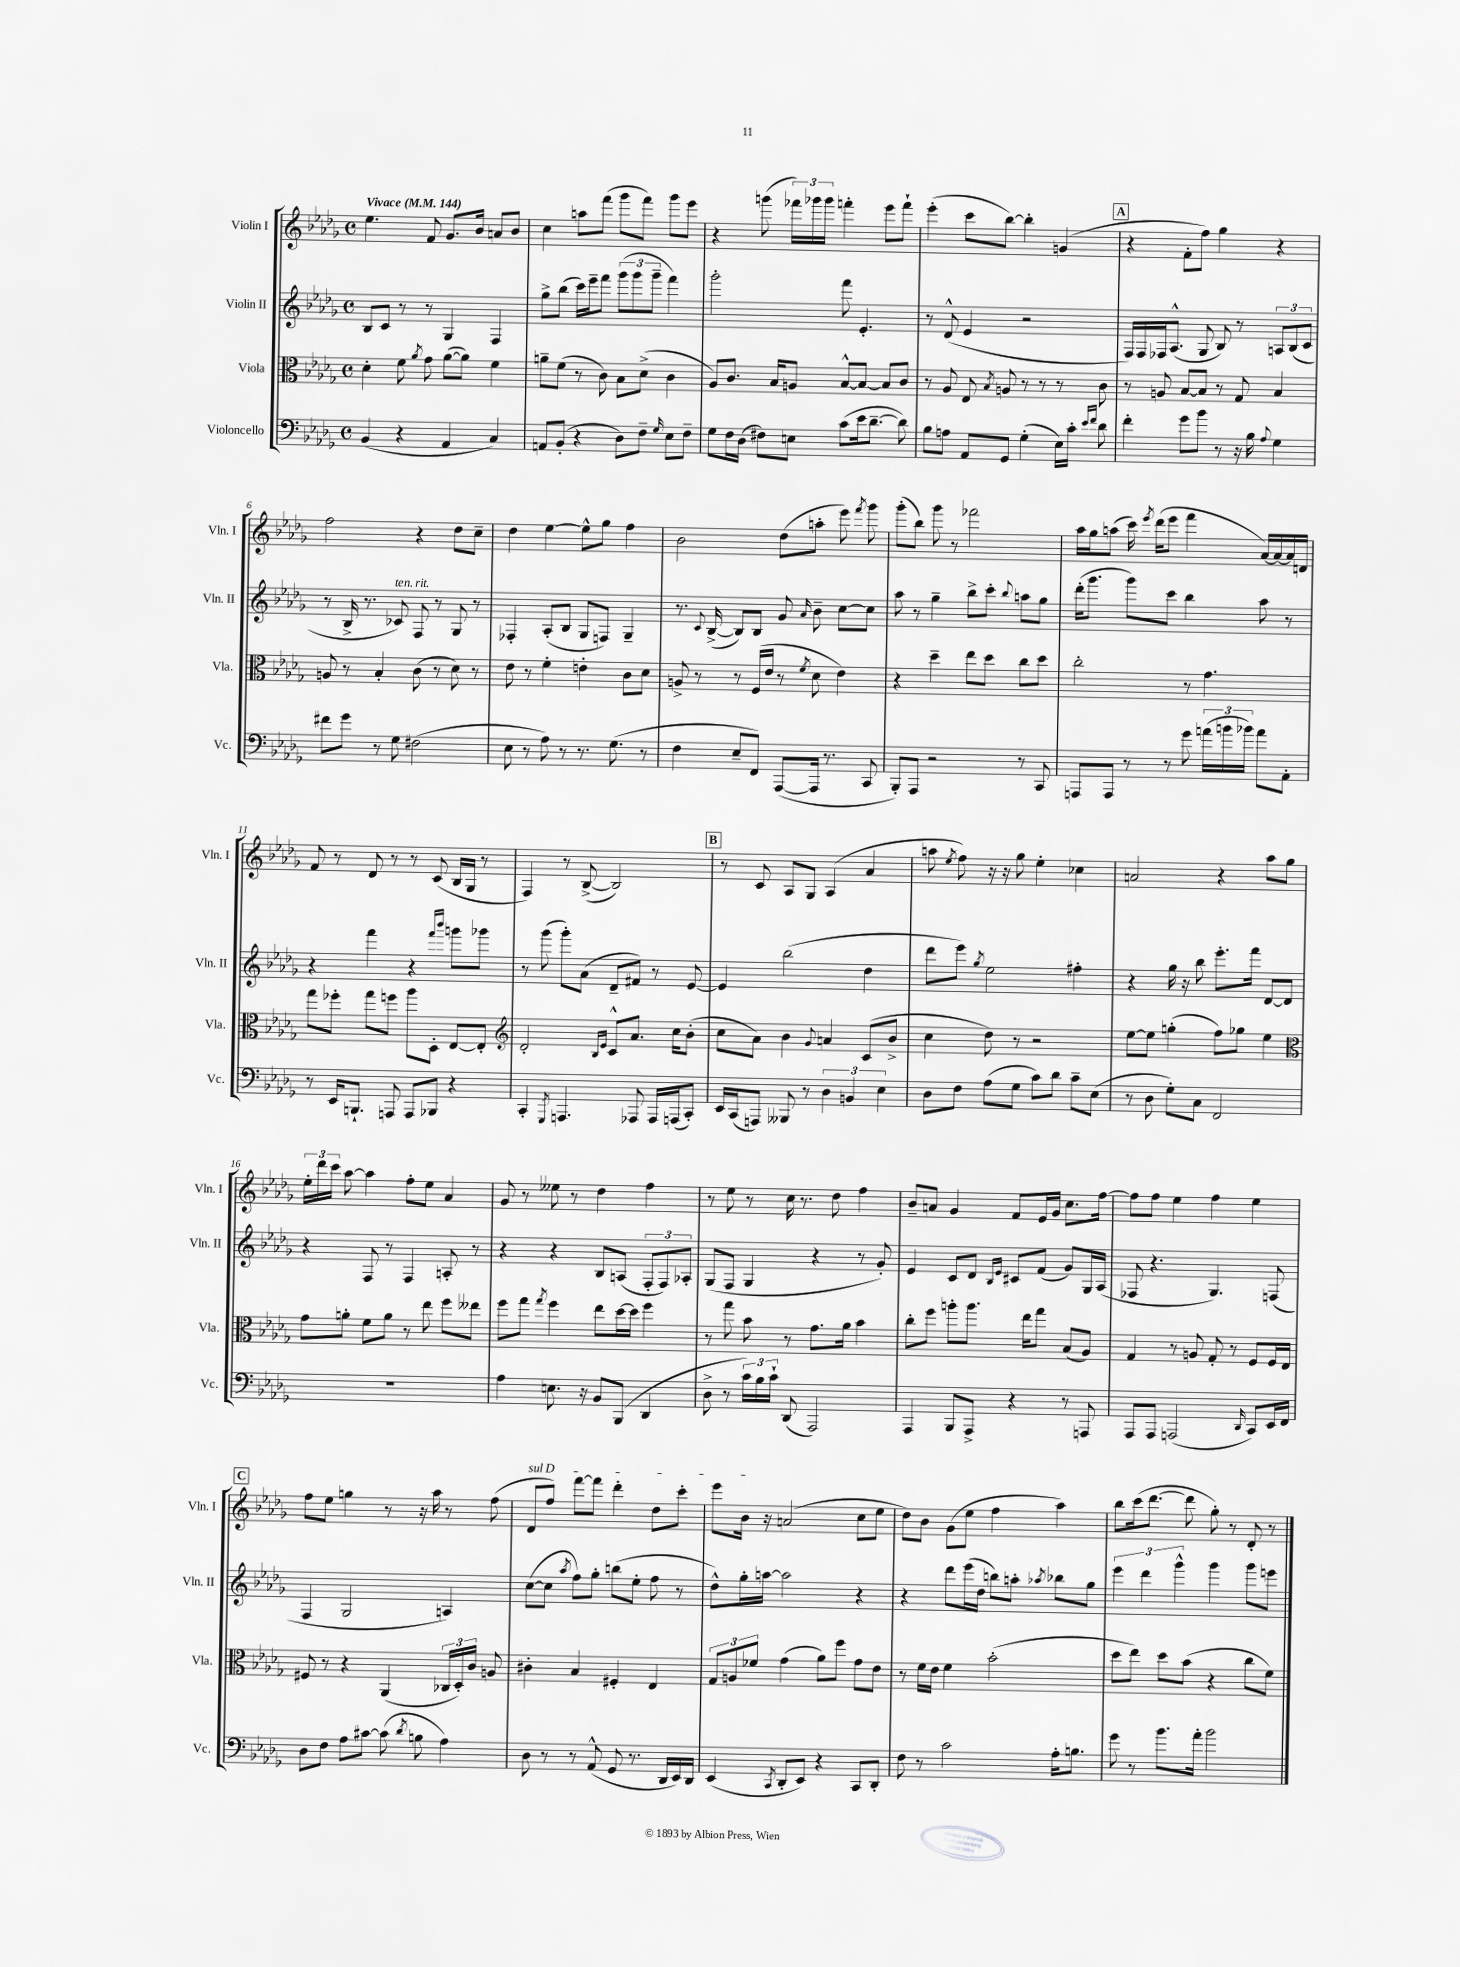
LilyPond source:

<<
\new StaffGroup <<
\new Staff = "s0" \with { instrumentName = "Violin I" shortInstrumentName = "Vln. I" } {
    \clef treble \key des \major \defaultTimeSignature \time 4/4 \tempo "Vivace" 4 = 144
    \autoBeamOff ees''4. f'8 ges'8.[ bes'16] a'8[ bes'8] |
    c''4 a''8[ f'''8]( ges'''8[ f'''8]) ges'''8[ ees'''8] |
    r4 g'''8( \tuplet 3/2 { fes'''16[) ges'''16 ges'''16] } f'''4-. ees'''8[ f'''8]-! |
    ees'''4-.( c'''8[ bes''8]~) bes''4-. g'4( |
    \mark \markup { \box "A" } r4 f'8[-. f''8]) ges''4 r4 |
    f''2 r4 des''8[ c''8]-- |
    des''4 ees''4~ ees''8[-^ ges''8] f''4 |
    bes'2 des''8[( a''8]-. ees'''8) \acciaccatura { f'''8 } ges'''8 |
    ges'''8[-.( bes''8]) ges'''8 r8 fes'''2 |
    aes''16[ ges''16 a''8]( c'''16) \acciaccatura { ees'''8 } des'''16[( ees'''8] f'''4 aes'16[~) aes'16~ aes'16 d'16] |
    f'8 r8 des'8 r8 r8 c'8( bes16[ ges16] r8 |
    f4) r8 bes8~->( bes2) |
    \mark \markup { \box "B" } r8 c'8 aes8[ ges8] aes4( aes'4 |
    a''8 \acciaccatura { ees''8 } f''8) r16 r16 ges''8 ees''4-. ces''4 |
    a'2 r4 aes''8[ ges''8] |
    \tuplet 3/2 { ees''16[-. des'''16 c'''16] } aes''8~ aes''4 f''8[-. ees''8] aes'4 |
    ges'8 r8 eeses''8 r8 des''4 f''4 |
    r8 ees''8 r8 c''16 r8. des''8 f''4 |
    bes'8[-- a'8] ges'4 f'8[ ees'16 ges'16] c''8.[ f''16]~ |
    f''8[ f''8] ees''4 f''4 ees''4 |
    \mark \markup { \box "C" } f''8[ ees''8] g''4 r8 r16 aes''16 r8 f''8( |
    \once \override TextSpanner.bound-details.left.text = \markup { \italic "sul D" } des'8[\startTextSpan f''8]) f'''8[~ f'''8] des'''4-. des''8[ c'''8]-. |
    ees'''8[ bes'16]\stopTextSpan r16 a'2( c''8[ ees''8] |
    des''8[) bes'8] ges'8[( ees''8] f''4 aes''4) |
    bes''8[ c'''16( des'''8.]~ des'''8 ges''8-.) r8 des'8-. r8 \bar "|." |
}
\new Staff = "s1" \with { instrumentName = "Violin II" shortInstrumentName = "Vln. II" } {
    \clef treble \key des \major \defaultTimeSignature \time 4/4
    \autoBeamOff bes8[ c'8] r8 r8 ges4 f4 |
    ges''8[-> bes''8]( c'''16[) ees'''16-- f'''8] \tuplet 3/2 { ges'''8[( ges'''8 ges'''8]-- } f'''4) |
    ges'''2-. f'''8 ees'4.-. |
    r8 des'8-^( ees'4 r2 |
    \mark \markup { \box "A" } f16[) f16 fes16 aes8.]-^( ges8 bes8) r8 \tuplet 3/2 { a8[ bes8( c'8] } |
    r8 bes16-> r8. ces'8^\markup { \italic "ten." }) f8^\markup { \italic "rit." } r8 ges8 r8 |
    fes4-. aes8[-.( bes8] ges8[ f8]) ges4-- |
    r8. \appoggiatura { c'8 } bes16~->( bes8[) bes8] ges'8 \grace { aes'16 } bes'8-- c''8[~ c''8] |
    aes''8 r8 ges''4-- bes''8[-> c'''8]-. \appoggiatura { bes''8 } a''8[ ges''8] |
    des'''16[-.( ges'''8.] ges'''8[) c'''8] bes''4 aes''8 r8 |
    r4 f'''4 r4 \grace { f'''16[ bes'''16] } g'''8[ ges'''8] |
    r8 ges'''8( ges'''8[-.) aes'8]( des'8[-- fis'8]) r8 ees'8~ |
    \mark \markup { \box "B" } ees'4 bes''2( des''4 |
    des'''8[ ees'''8]) \acciaccatura { ges''8 } ees''2 fis''4-. |
    r4 ges''16 r16 bes''8 ees'''8.[-. f'''16] des'8[~ des'8] |
    r4 f8 r8 f4 a8-. r8 |
    r4 r4 bes8[ a8]( \tuplet 3/2 { f8[-. f8) aes8]-. } |
    ges8[( f8] ges4 r4 r8 ges'8-.) |
    ees'4 c'8[ des'8] \grace { bes16[ ees'16] } cis'8[ f'8]( ges'8[) ges16 aes16]( |
    fes8 r4. ges4.) f8( |
    \mark \markup { \box "C" } f4 ges2 a4) |
    c''8[~( c''8] \acciaccatura { aes''8 } f''8[) ges''8]-. b''8[( ees''8]-. f''8 r8 |
    des''8[-^) ges''16-. a''16]~ a''2 r4 |
    r4 des'''8[ ees'''16( des''16] b''8[) a''8]-. \acciaccatura { aes''8 } bes''8[ ges''8] |
    \tuplet 3/2 { ees'''4 des'''4 ges'''4-^ } ges'''4 ges'''8[ e'''8] \bar "|." |
}
\new Staff = "s2" \with { instrumentName = "Viola" shortInstrumentName = "Vla." } {
    \clef alto \key des \major \defaultTimeSignature \time 4/4
    \autoBeamOff des'4-. f'8 \acciaccatura { aes'8 } ges'8 aes'8[~( aes'8]) f'4 |
    a'8[-- f'8]( r8 c'8) bes8[ des'8]->( c'4 |
    aes8[) c'8.] bes16[ a8] bes8[~-^ bes8]~ bes8[ c'8] |
    r8 aes8 ees8 \acciaccatura { bes8 } a8 r8 r8 r8 c'8 |
    \mark \markup { \box "A" } r8 a8 bes8[~ bes8] r8 ges8 bes4 |
    a8 r8 bes4-. c'8( r8 des'8) r8 |
    ees'8 r8 f'4-. e'4-. c'8[ des'8] |
    a8-> r8 r8 f16[( ees'16] r8 \acciaccatura { f'8 } des'8 ees'4) |
    r4 des''4-- ees''8[ des''8] c''8[ des''8] |
    c''2-. r8 ges'4. |
    ges''8[ fes''8]-. ges''8[ f''8] aes''8[ des8]-. ees8[~ ees8]-. |
    \clef treble des'2-. \grace { bes16[ ees'16] } c'8[-^ aes'8.] c''16[ bes'8]-.( |
    \mark \markup { \box "B" } c''8[ aes'8]) bes'4 \appoggiatura { ges'8 } a'4 c'8[( bes'8]-> |
    c''4 des''8) r8 r2 |
    ees''8[~ ees''8] g''4-.( f''8[) ges''8] ees''4 |
    \clef alto ges'8[ a'8]-. f'8[ a'8] r8 ees''8 f''8[ eeses''8] |
    f''8[ ges''8] \acciaccatura { ges''8 } f''4 ees''8[ des''16~ des''16] f''4 |
    r8 ges''8 bes'8 r8 ges'8.[ aes'16] bes'4 |
    c''8[-. f''8] a''8[-. a''8.] ees''16[ ges''8] bes8[( aes8]) |
    ges4 r8 a8 ges8-. r8 f8[ f16 ees16] |
    \mark \markup { \box "C" } fis8 r8 r4 aes,4( \tuplet 3/2 { ces16[ des16-.) c'16] } a8 |
    cis'4-. bes4 fis4-. ees4 |
    \tuplet 3/2 { ges8[ a8 fes'8] } ges'4( aes'8[) f''8] ges'8[ ees'8] |
    r8 f'16[ ees'16] f'4 bes'2-.( |
    des''8[ ees''8]) des''8[ bes'8]( r4 c''8[ f'8]) \bar "|." |
}
\new Staff = "s3" \with { instrumentName = "Violoncello" shortInstrumentName = "Vc." } {
    \clef bass \key des \major \defaultTimeSignature \time 4/4
    \autoBeamOff bes,4( r4 aes,4 c4) |
    a,8[ bes,8]-.( r4 des8[) f8]-- \grace { ges16 } ees8[ f8]-- |
    ges8[ f16 des16]( fis8[) e8] c'8[( ees'16 des'8.]~-- des'8) |
    bes8[ a8] aes,8[ ges,8] ges4-.( ees16[) c'16]-. \grace { ees'16[ f'16] } des'8 |
    \mark \markup { \box "A" } f'4-. ges'8[ bes'8] r8 r16 bes16 \appoggiatura { aes8 } ges4 |
    fis'8[ ges'8] r8 ges8 fis2( |
    ees8 r8 aes8) r8 r8. ges8.( r8 |
    f4 ees8[-- f,8]) aes,,8[~( aes,,16] r8. c,8 |
    bes,,8[-.) aes,,8] r2 r8 c,8 |
    a,,8[ a,,8] r8 r8 ges'8 \tuplet 3/2 { a'16[( b'16 bes'16]) } a'8[ aes,8]-. |
    r8 ees,16[ b,,8.]-! a,,8 a,,8[ bes,,8] r4 |
    c,4-. \acciaccatura { ges,,8 } a,,4. aes,,8 aes,,16[ a,,16( c,8]-.) |
    \mark \markup { \box "B" } ees,16[ c,16( a,,8]) beses,,8 r8 \tuplet 3/2 { des4 b,4 ees4 } |
    des8[ f8] aes8[( ges8] c'8[) des'8] c'8[-- ees8]( |
    r8 des8 ges8[-.) c8] f,2 |
    R1 |
    aes4 e8. r16 bes,8[ bes,,8]( des,4 |
    des8-> r8 \tuplet 3/2 { c'16[) bes16 c'16]-! } des,8( aes,,2) |
    aes,,4 bes,,8[ aes,,8]-> r4 r8 a,,8 |
    aes,,8[ aes,,8] a,,2( \grace { des,16 } c,8[) ees,16 f,16] |
    \mark \markup { \box "C" } des8[ f8] aes8[ cis'8]~ cis'8( \acciaccatura { des'8 } b8 aes4) |
    des8 r8 r8 aes,8-^( ges,8 r8. des,16[ ees,16) des,16] |
    ees,4( \acciaccatura { c,8 } des,8[-. ees,8]) r4 c,8[ des,8]-. |
    f8 r8 c'2 aes16[-. b8.] |
    ges'8 r8 bes'8.[ aes'16]-. bes'2 \bar "|." |
}
>>
>>
